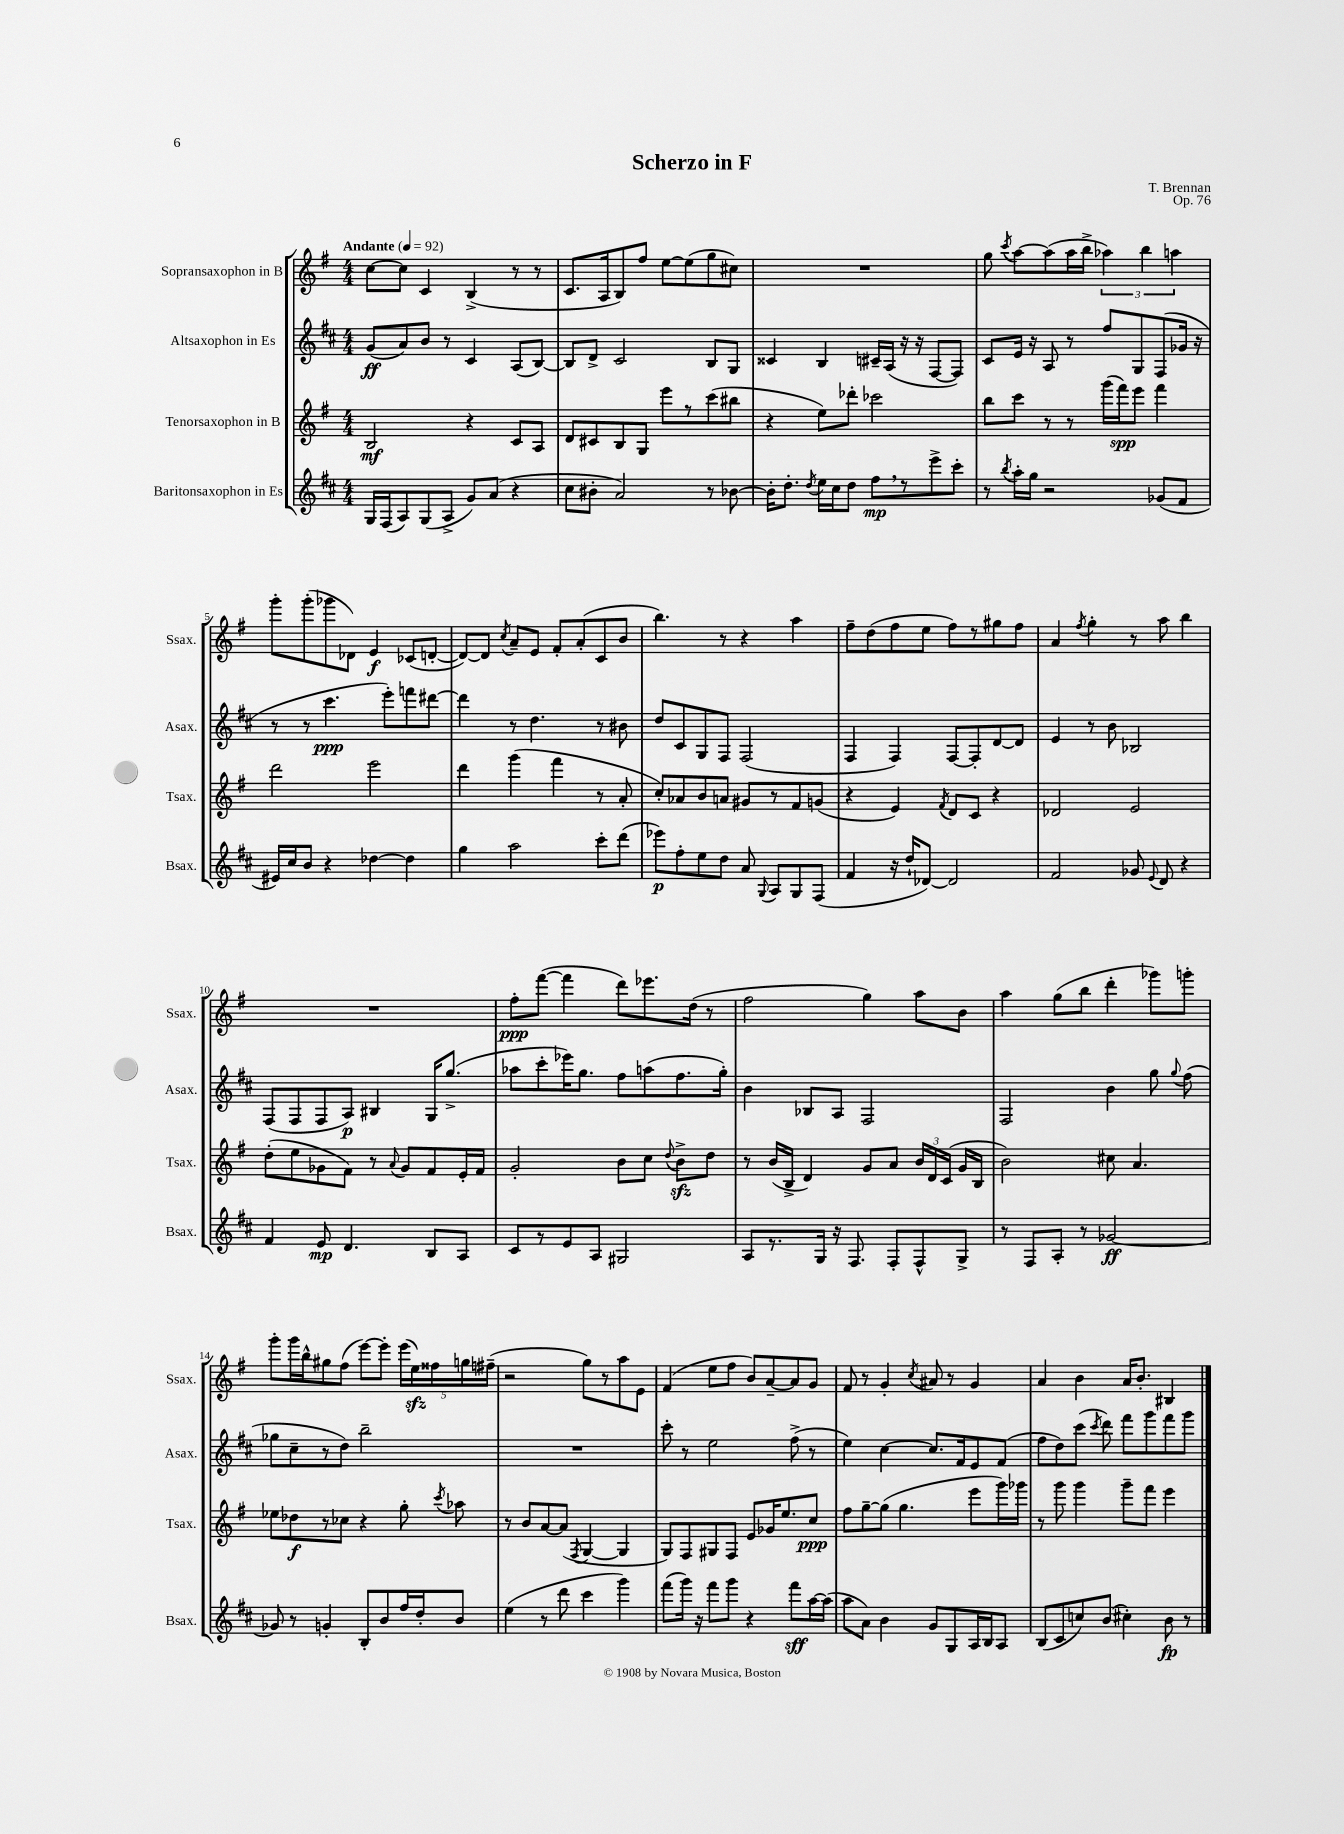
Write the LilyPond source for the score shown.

\header { title = "Scherzo in F" composer = "T. Brennan" opus = "Op. 76" }
<<
\new StaffGroup <<
\new Staff = "s0" \with { instrumentName = "Sopransaxophon in B" shortInstrumentName = "Ssax." } {
    \clef treble \key g \major \numericTimeSignature \time 4/4 \tempo "Andante" 4 = 92
    \autoBeamOff c''8[~ c''8] c'4 b4->( r8 r8 |
    c'8.[ a16 b8) fis''8] e''8[~ e''8( g''8 cis''8]) |
    R1 |
    g''8 \acciaccatura { c'''8 } a''8[~ a''8( a''16 b''16]-> \tuplet 3/2 { aes''4) b''4 a''4 } |
    g'''8[-. g'''8-.( ges'''8 des'8]) e'4\f ces'8[( d'8]~-. |
    d'8[~) d'8] \acciaccatura { c''8 } a'8[-- e'8] fis'8[-. a'8-.( c'8 b'8] |
    b''4.) r8 r4 a''4 |
    fis''8[-- d''8( fis''8 e''8] fis''8[) r8 gis''8 fis''8] |
    a'4 \acciaccatura { fis''8 } g''4-. r8 a''8 b''4 |
    R1 |
    fis''8[-.\ppp fis'''8]~( fis'''4 d'''8[) ees'''8. d''16]( r8 |
    fis''2 g''4) a''8[ b'8] |
    a''4 g''8[( b''8] d'''4-. ges'''8[) g'''8]-. |
    g'''8[-. g'''16 b''16-^ gis''8 fis''8]( e'''8[~) e'''8]-. \tuplet 5/4 { e'''16[( e''16\sfz) fisis''16 g''16 fis''16]--( } |
    r2 g''8[) r8 a''8 e'8] |
    fis'4( e''8[ fis''8] b'8[) a'8~-- a'8 g'8] |
    fis'8 r8 g'4-. \acciaccatura { c''8 } ais'8 r8 g'4 |
    a'4 b'4 a'16[ b'8.]-. bis4 \bar "|." |
}
\new Staff = "s1" \with { instrumentName = "Altsaxophon in Es" shortInstrumentName = "Asax." } {
    \clef treble \key d \major \numericTimeSignature \time 4/4
    \autoBeamOff g'8[\ff( a'8) b'8] r8 cis'4 a8[( b8]~) |
    b8[ d'8]-> cis'2 b8[ g8] |
    cisis'4 b4 cis'16[-- a16]( r16 r16 fis8[~ fis8]) |
    cis'8[ e'16] r16 a8 r8 fis''8[ g8 fis8( ges'16] r16 |
    r8 r8 cis'''4.\ppp e'''8[-.) f'''8 dis'''8]~ |
    dis'''4 r8 d''4. r8 bis'8 |
    d''8[ cis'8 g8 fis8] fis2( |
    fis4 fis4) fis8[~ fis8-. d'8~ d'8] |
    e'4 r8 b'8 bes2 |
    fis8[( fis8 fis8 a8]\p) bis4 g16[ g''8.]->( |
    aes''8[ cis'''8-. ees'''16) g''8.] fis''8[ a''8( fis''8. g''16]-.) |
    b'4 bes8[ a8] fis2 |
    fis2 b'4 g''8 \appoggiatura { g''8 } fis''8( |
    ges''8[ cis''8-- r8 d''8]) b''2-- |
    R1 |
    cis'''8-. r8 e''2 fis''8->( r8 |
    e''4) cis''4~ cis''8.[ fis'16 e'8 fis'8]( |
    fis''8[ d''8) cis'''8]( \acciaccatura { cis'''8 } d'''8) fis'''8[ g'''8 fis'''8 g'''8] \bar "|." |
}
\new Staff = "s2" \with { instrumentName = "Tenorsaxophon in B" shortInstrumentName = "Tsax." } {
    \clef treble \key g \major \numericTimeSignature \time 4/4
    \autoBeamOff b2\mf r4 c'8[ a8] |
    d'8[ cis'8 b8 g8] e'''8[ r8 c'''8( bis''8] |
    r4 e''8[) des'''8]-. ces'''2 |
    b''8[ c'''8] r8 r8 g'''16[( fis'''16\spp) e'''8] fis'''4 |
    d'''2 e'''2 |
    d'''4 g'''4( fis'''4 r8 a'8-. |
    c''8[-.) aes'8 b'8 a'8] gis'8[ r8 fis'8 g'8]( |
    r4 e'4) \acciaccatura { fis'8 } d'8[ c'8] r4 |
    des'2 e'2 |
    d''8[-.( e''8 ges'8 fis'8]) r8 \appoggiatura { a'8 } ges'8[ fis'8 e'16-. fis'16] |
    g'2-. b'8[ c''8] \appoggiatura { d''8 } b'8[->\sfz d''8] |
    r8 b'16[( b16]-> d'4) g'8[ a'8] \tuplet 3/2 { b'16[ d'16 c'16]( } g'16[ b16] |
    b'2) cis''8 a'4. |
    ees''8[ des''8\f r8 ces''8] r4 g''8-. \acciaccatura { c'''8 } aes''8 |
    r8 b'8[ a'8~ a'8]( \acciaccatura { fis8 } g4~ g4 |
    g8[) fis8 gis8 fis8] e'8[ ges'16 e''8. c''8]\ppp |
    fis''8[ g''8~-- g''8]( g''4. e'''8[ g'''16) ges'''16] |
    r8 g'''8 g'''4 g'''8[-- fis'''8] e'''4 \bar "|." |
}
\new Staff = "s3" \with { instrumentName = "Baritonsaxophon in Es" shortInstrumentName = "Bsax." } {
    \clef treble \key d \major \numericTimeSignature \time 4/4
    \autoBeamOff g16[ fis16( a8) g8( a8]-> g'8[) a'8]( r4 |
    cis''8[ bis'8]-. a'2) r8 bes'8~ |
    bes'16[-. d''8.]-. \acciaccatura { d''8 } e''16[ cis''16 d''8] fis''8[\mp \breathe r8 e'''8-> cis'''8]-. |
    r8 \acciaccatura { b''8 } a''16[-. g''16] r2 ges'8[( fis'8] |
    eis'16[) cis''16 b'8] r4 des''4~ des''4 |
    g''4 a''2 cis'''8[-. d'''8]( |
    ees'''8[\p) fis''8-. e''8 d''8] a'8 \appoggiatura { g8 } a8[ g8 fis8]( |
    fis'4 r16 d''16[-! des'8]~) des'2 |
    fis'2 ges'8 \appoggiatura { e'8 } d'8 r4 |
    fis'4 e'8\mp d'4. b8[ a8] |
    cis'8[ r8 e'8 a8] gis2 |
    a8[ r8. g16] r16 fis8. fis8[-. fis8-^ g8]-> |
    r8 fis8[ a8]-. r8 ges'2~\ff |
    ges'8 r8 g'4-. b8[-. b'8 fis''16 d''16-. b'8] |
    e''4( r8 d'''8 cis'''4 g'''4) |
    fis'''8[( g'''16]) r16 fis'''8[ g'''8] r4 fis'''8[\sff a''16~ a''16]( |
    a''8[ a'8]) b'4 g'8[ g8 a16 b16 a8] |
    b8[( cis'8 c''8) b'8]( cis''4-.) b'8\fp r8 \bar "|." |
}
>>
>>
